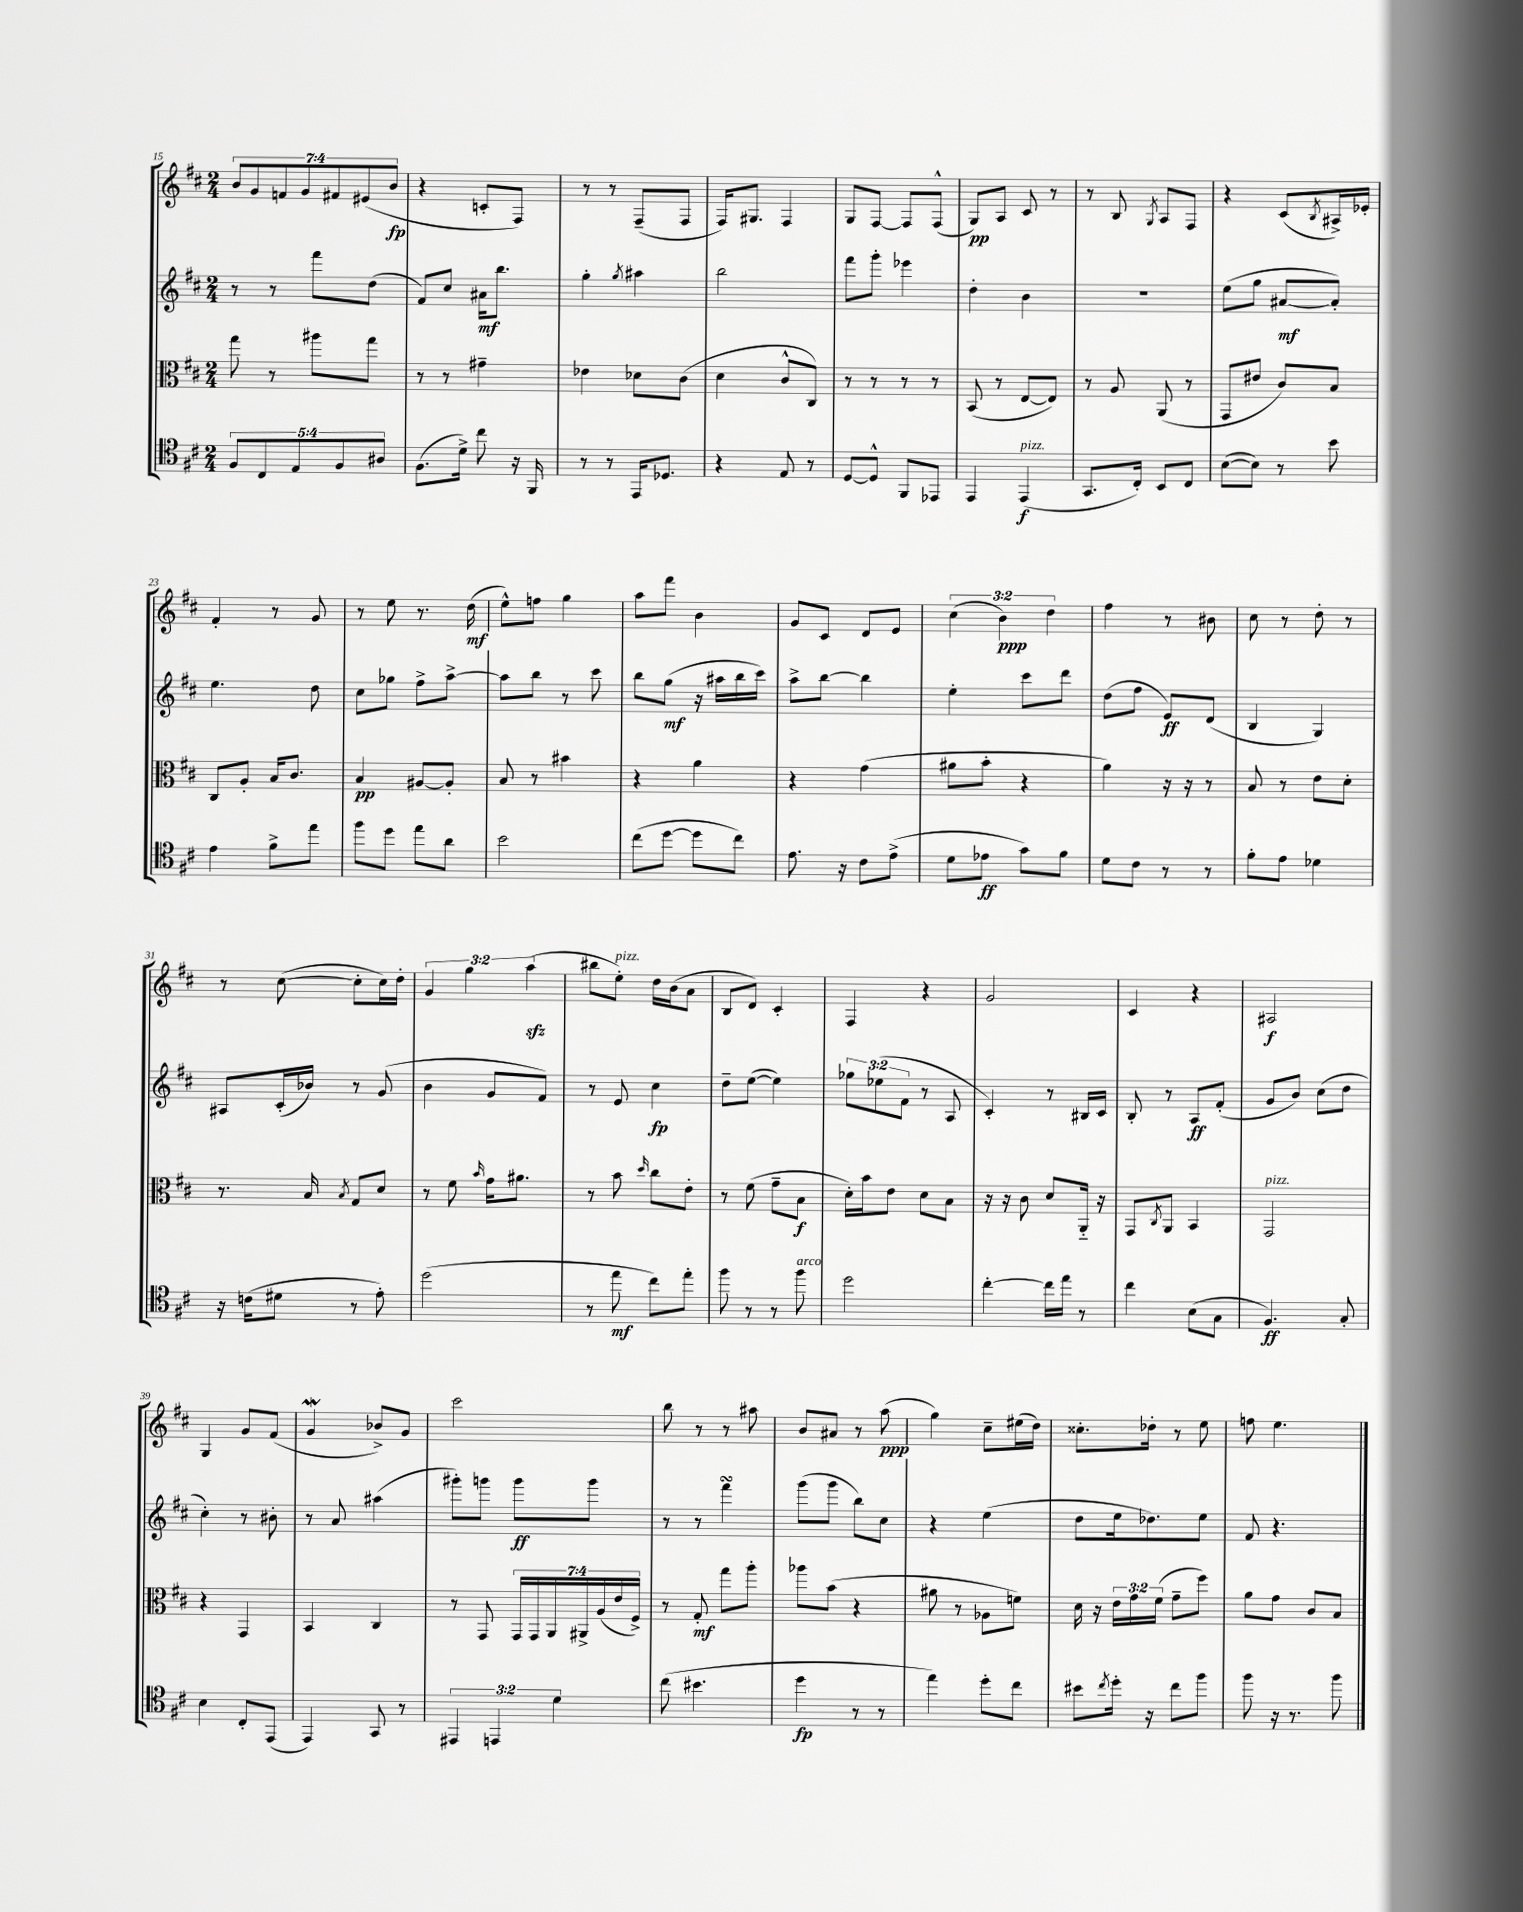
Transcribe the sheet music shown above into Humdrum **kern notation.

**kern	**kern	**kern	**kern
*staff4	*staff3	*staff2	*staff1
*clefC4	*clefC3	*clefG2	*clefG2
*k[f#c#]	*k[f#c#]	*k[f#c#]	*k[f#c#]
*M2/4	*M2/4	*M2/4	*M2/4
10F#	8gg	8r	14b
.	.	.	14g
10C#	.	.	.
.	8r	8r	.
.	.	.	14f
10E	.	.	.
.	.	.	14g
.	8aa#	8fff#	.
.	.	.	14f#
10F#	.	.	.
.	.	.	(14e#
.	8gg	(8dd	.
10A#	.	.	.
.	.	.	14b
=	=	=	=
(8.F#	8r	8f#)	4r
.	8r	8cc#	.
16d^)	.	.	.
8cc#	4g#~	16a#	8c'
.	.	8.bb	.
16r	.	.	8F#)
16FF#	.	.	.
=	=	=	=
8r	4e-	4gg'	8r
8r	.	.	8r
.	.	8qgg	.
16EE	8d-	4aa#	(8F#~
8.D-	.	.	.
.	(8c#	.	8F#
=	=	=	=
4r	4d	2bb	16F#)
.	.	.	8.G#
8E	8c#^^	.	4F#
8r	8C#)	.	.
=	=	=	=
[8D	8r	8fff#	8G
8D^^]	8r	8ggg'	[8F#
8FF#	8r	4eee-	8F#]
8EE-	8r	.	(8F#^^
=	=	=	=
4EE	(8BB	4dd'	8G)
.	8r	.	8A
(4EE	[8E	4b	8c#
.	8E])	.	8r
=	=	=	=
8.GG	8r	2r	8r
.	8A	.	8B
16C#')	.	.	.
.	.	.	8qG
8BB	(8AA	.	8A
8C#	8r	.	8F#
=	=	=	=
([8B	8GG	(8ee	4r
8B])	8e#	8gg	.
8r	8c#)	[8a#	(8c#
.	.	.	8qB
8b	8B	8a#'])	16A#^)
.	.	.	16e-'
=	=	=	=
4e	8C#	4.ee	4f#'
.	8A'	.	.
8f#^	16B	.	8r
.	8.c#	.	.
8ee	.	8dd	8g
=	=	=	=
8ff#	4B	8cc#	8r
8dd	.	8gg-	8ee
8ee	[8A#	8ff#^	8.r
8a	8A#']	[8aa^	.
.	.	.	(16dd
=	=	=	=
2b	8B	8aa]	8ee^^)
.	8r	8bb	8ff
.	4b#	8r	4gg
.	.	8ccc#	.
=	=	=	=
(8cc#	4r	8bb	8aa
[8dd	.	(8gg	8fff#
8dd]	4a	16r	4b
.	.	16aa#	.
8cc#)	.	16bb	.
.	.	16ccc#)	.
=	=	=	=
8.e	4r	8aa^	8g
.	.	[8bb	8c#
16r	.	.	.
8c#	(4g	4bb]	8d
(8e^	.	.	8e
=	=	=	=
8d	8a#	4ee'	(6cc#
8e-	8b'	.	.
.	.	.	6b)
8g)	4r	8ccc#	.
.	.	.	6dd
8f#	.	8ddd	.
=	=	=	=
8d	4a)	(8dd	4ff#
8c#	.	8ff#	.
8r	16r	8e)	8r
.	16r	.	.
8r	8r	(8d	8b#
=	=	=	=
8f#'	8B	4B	8cc#
8e	8r	.	8r
4d-	8e	4G)	8dd'
.	8d'	.	8r
=	=	=	=
16r	8.r	8A#	8r
(16c	.	.	.
8d#	.	(16c#'	([8cc#
.	16B	16b-)	.
.	8qB	.	.
8r	8G	8r	8cc#']
8e')	8d	(8g	16cc#)
.	.	.	16dd'
=	=	=	=
(2dd	8r	4b	6g
.	8f#	.	.
.	.	.	6gg
.	16qqb	.	.
.	16g	8g	.
.	8.a#	.	.
.	.	.	(6aa
.	.	8f#)	.
=	=	=	=
8r	8r	8r	8bb#
8ee	8b	8e	8ee')
.	16qqdd	.	.
8cc#)	8cc#	4cc#	16dd
.	.	.	(16b
8ee'	8e'	.	8a
=	=	=	=
8ff#	8r	8dd~	8B
8r	(8f#	([8ee	8d)
8r	8g~	4ee])	4c#'
8ff#	8B	.	.
=	=	=	=
2dd	16d')	12gg-	4F#
.	16b	.	.
.	.	(12ee-	.
.	8e	.	.
.	.	12f#	.
.	8d	8r	4r
.	8B	8A	.
=	=	=	=
[4cc#'	16r	4c#')	2g
.	16r	.	.
.	8c#	.	.
16cc#]	8d	8r	.
16ee	.	.	.
8r	16AA'~	16B#	.
.	16r	16c#	.
=	=	=	=
4cc#	8GG	8B'	4c#
.	8qC#	.	.
.	8AA	8r	.
(8B	4BB	8A	4r
8G	.	(8f#'	.
=	=	=	=
4.F#)	2GG	8g	2A#
.	.	8b)	.
.	.	(8cc#	.
8G'	.	8dd	.
=	=	=	=
4B	4r	4cc#')	4G
8C#'	4GG	8r	8g
(8EE	.	8b#'	(8f#
=	=	=	=
4EE)	4BB	8r	4g
.	.	8a	.
8GG	4C#	(4aa#	8b-^)
8r	.	.	8g
=	=	=	=
6EE#	8r	8ggg#')	2ccc#
.	8GG	8ggg	.
6EE	.	.	.
.	28GG	8ggg	.
.	28GG	.	.
.	28AA	.	.
6d	.	.	.
.	28AA#^	.	.
.	.	8ggg	.
.	(28A	.	.
.	28e	.	.
.	28F#^)	.	.
=	=	=	=
(8cc#	8r	8r	8bb
4.b#	8G'	8r	8r
.	8gg	4fff#	8r
.	8aa'	.	8aa#
=	=	=	=
4dd	8aa-	(8ggg	8b
.	(8b	8ggg	8a#
8r	4r	8bb)	8r
8r	.	8cc#	(8aa
=	=	=	=
4ee)	8a#	4r	4gg)
.	8r	.	.
8dd'	8A-	(4ee	8cc#~
8cc#	8f)	.	(16ee#
.	.	.	16dd)
=	=	=	=
8b#	16d	8dd	8.cc##'
.	16r	.	.
8qcc#	.	.	.
16dd'	24e	16ee	.
.	24g	.	.
16r	.	8.dd-)	16dd-'
.	(24f#	.	.
8cc#	8g~	.	8r
8ff#	8ff#)	8ee	8ee
=	=	=	=
8ff#	8a	8f#	8ff
16r	8g	4.r	4.ee
8.r	.	.	.
.	8c#	.	.
8ff#	8B	.	.
==	==	==	==
*-	*-	*-	*-
